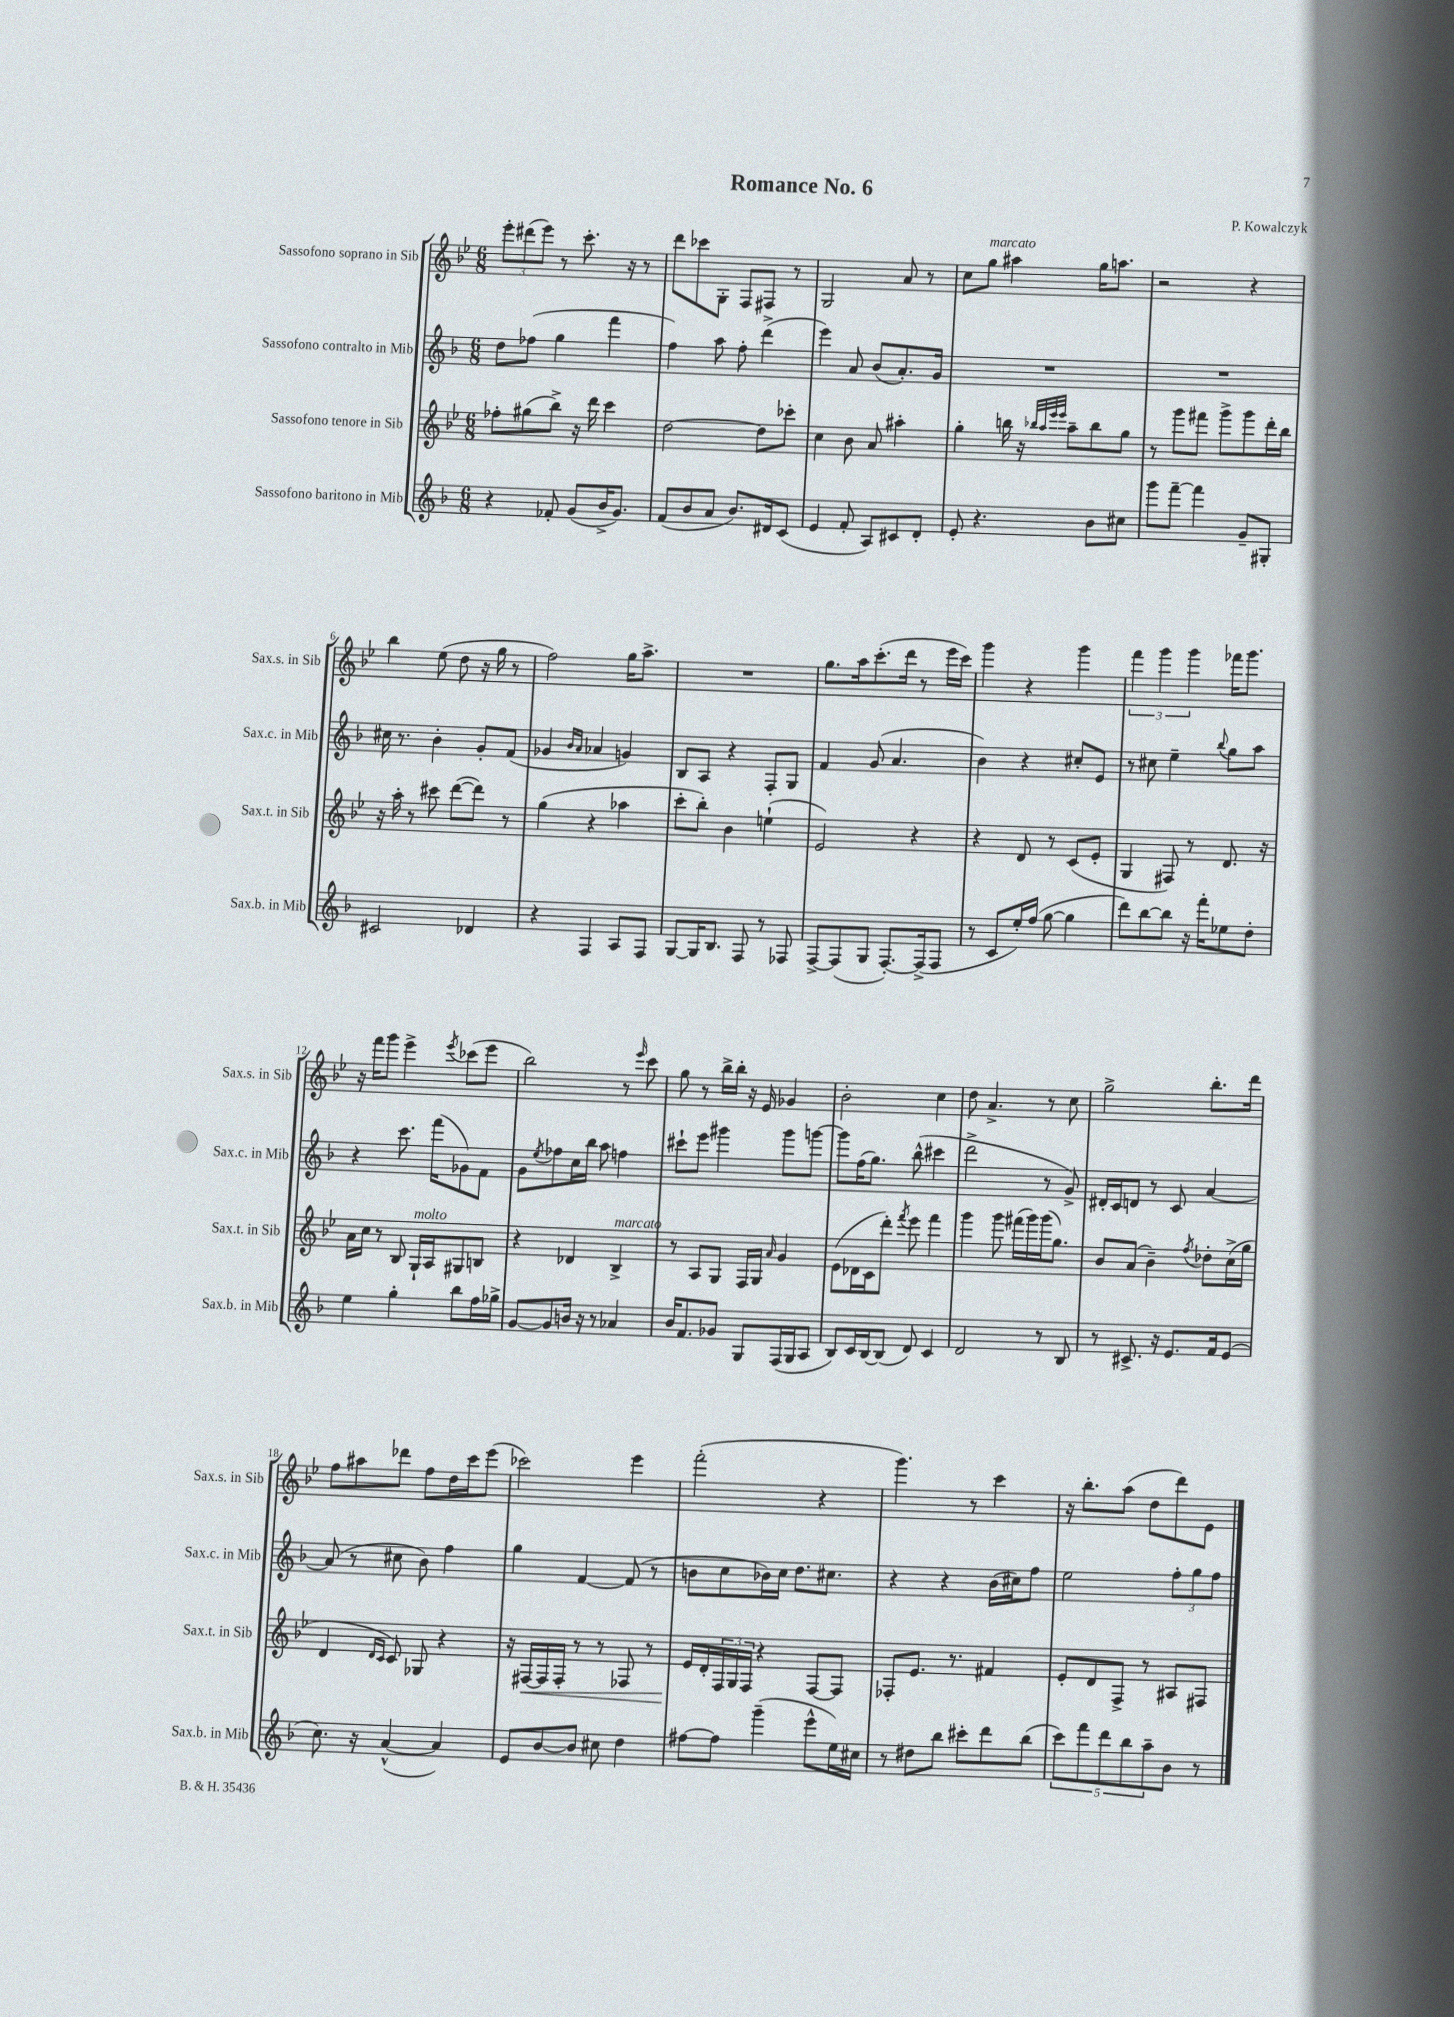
\header { title = "Romance No. 6" composer = "P. Kowalczyk" }
<<
\new StaffGroup <<
\new Staff = "s0" \with { instrumentName = "Sassofono soprano in Sib" shortInstrumentName = "Sax.s. in Sib" } {
    \clef treble \key bes \major \numericTimeSignature \time 6/8
    \tuplet 3/2 { ees'''8-. dis'''8( ees'''8) } r8 c'''8.-. r16 r8 |
    d'''8 ces'''8 g8-. f8 fis8 r8 |
    g2 a'8 r8 |
    c''8 g''8^\markup { \italic "marcato" } ais''4 g''16 a''8. |
    r2 r4 |
    bes''4 ees''8( d''8 r16 g''16 r8 |
    f''2) g''16 a''8.-> |
    R2. |
    g''8. a''16 c'''8.-.( d'''16 r8 ees'''16 c'''16) |
    g'''4 r4 g'''4 |
    \tuplet 3/2 { f'''4 g'''4 g'''4 } fes'''16 g'''8. |
    r16 f'''16 g'''8 ees'''4-> \acciaccatura { ees'''8 } ces'''8( ees'''8 |
    bes''2) r8 \grace { ees'''16 } c'''8 |
    g''8 r8 bes''16-> bes''16-. r16 ees'16 ges'4 |
    bes'2-. c''4 |
    d''8 a'4.-> r8 c''8 |
    g''2-> bes''8.-. d'''16 |
    f''8 ais''8 des'''8 f''8 d''16 c'''16 ees'''8( |
    ces'''2) ees'''4 |
    f'''2-.( r4 |
    g'''4.) r8 c'''4 |
    r16 bes''8.-. a''8( d''8 d'''8) ees'8 \bar "|." |
}
\new Staff = "s1" \with { instrumentName = "Sassofono contralto in Mib" shortInstrumentName = "Sax.c. in Mib" } {
    \clef treble \key f \major \numericTimeSignature \time 6/8
    d''8 fes''8( g''4 f'''4 |
    f''4) a''8 f''8-. d'''4->( |
    e'''4) a'8 bes'8( a'8.-.) g'16 |
    R2. |
    R2. |
    cis''16 r8. bes'4-. g'8-. f'8( |
    ges'4 \grace { bes'16 a'16 } aes'4 g'4) |
    bes8 a8 r4 f8-. g8 |
    f'4 g'8( a'4. |
    bes'4) r4 cis''8-. e'8 |
    r8 cis''8 e''4-- \appoggiatura { bes''8 } g''8 a''8 |
    r4 c'''8. f'''16( ges'8) f'8 |
    g'8 \acciaccatura { e''8 } fes''8 c''16 bes''16 a''8 f''4 |
    cis'''8-! e'''8 gis'''4 gis'''8 g'''8~ |
    g'''8 f''16( g''8.) bes''8-^( cis'''4 |
    d'''2-> r8 g'8->) |
    dis'16-. c'16 d'8 r8 c'8 a'4~ |
    a'8( r8 cis''8 bes'8) f''4 |
    g''4 f'4~ f'8( r8 |
    b'8 c''8 bes'16) c''16 d''8. cis''8. |
    r4 r4 bes'16( cis''16) f''8 |
    e''2 \tuplet 3/2 { f''8-. g''8 f''8 } \bar "|." |
}
\new Staff = "s2" \with { instrumentName = "Sassofono tenore in Sib" shortInstrumentName = "Sax.t. in Sib" } {
    \clef treble \key bes \major \numericTimeSignature \time 6/8
    fes''8-. gis''8( bes''8->) r16 d'''16 c'''4 |
    d''2~ d''8 ces'''8-. |
    c''4 bes'8 a'8 ais''4-. |
    g''4-. b''16 r16 \grace { bes''32 a''32 ees'''32 ees'''32 } a''8-- bes''8 g''8 |
    r8 g'''8 fis'''8 g'''8-> g'''8 d'''16-. bes''16 |
    r16 a''16-. r8 cis'''8 d'''8~( d'''8) r8 |
    g''4( r4 aes''4 |
    c'''8-. bes''8-.) bes'4 e''4-!( |
    ees'2) r4 |
    r4 d'8 r8 c'8( ees'8-. |
    g4 fis8) r8 d'8. r16 |
    a'16 c''16 r8 bes8 g16-!^\markup { \italic "molto" } a16 gis8 b8 |
    r4 des'4 bes4->^\markup { \italic "marcato" } |
    r8 a8 g8 f16 g16 \grace { a'16 } g'4 |
    ees'8( des'16 c'16 d'''8-.) \acciaccatura { f'''8 } ees'''8 f'''4 |
    g'''4 g'''8 fis'''16( g'''16) g'''16( g''8.) |
    bes'8 a'8( bes'4--) \acciaccatura { f''8 } des''8-. c''16->( g''16 |
    d'4 \grace { d'16 c'16 } c'8) ges8 r4 |
    r16 fis16~\< fis16 fis16-. r8 r8 fes8 r8 |
    ees'16\! d'16-. \tuplet 3/2 { f16 g16 f16 } r4 f8~ f8 |
    fes8-. ees'8. r8. fis'4 |
    ees'8-. d'8 f8-> r8 ais8 fis8 \bar "|." |
}
\new Staff = "s3" \with { instrumentName = "Sassofono baritono in Mib" shortInstrumentName = "Sax.b. in Mib" } {
    \clef treble \key f \major \numericTimeSignature \time 6/8
    r4 fes'8-. g'8( bes'16-> g'8.) |
    f'8( bes'8 a'8 bes'8.) dis'16 c'8( |
    e'4 f'8-. a8) cis'8 d'8-. |
    e'8-. r4. bes'8 cis''8 |
    g'''8 f'''8~-- f'''4 g'8-- gis8-. |
    cis'2 des'4 |
    r4 f4 a8 f8 |
    g8~ g16 bes8. f8 r8 fes8 |
    f8~-> f8( g8 f8.~-.) f16->( f8 |
    r8 c'8 e''16-.) f''16( g''8~ g''4 |
    d'''8) bes''8~ bes''8 r16 f'''16-. ees''8 d''8-. |
    e''4 g''4-. bes''8 f''16 ges''16-> |
    g'8~ g'8 b'16 r16 r8 aes'4 |
    bes'16 f'8. ges'8 g8 f16( g16 a8 |
    bes8) c'16 bes16~ bes8( d'8) c'4 |
    d'2 r8 bes8 |
    r8 cis'8.-> r16 e'8. f'16 e'8( |
    c''8.) r16 a'4~-^( a'4) |
    e'8 bes'8~ bes'8 cis''8 d''4 |
    fis''8~ fis''8 g'''4--( e'''8-^ e''16) cis''16 |
    r8 dis''8 bes''8 cis'''8-. d'''8 bes''8( |
    \tuplet 5/4 { c'''8) f'''8 d'''8 bes''8 a''8-- } bes'8 r8 \bar "|." |
}
>>
>>
